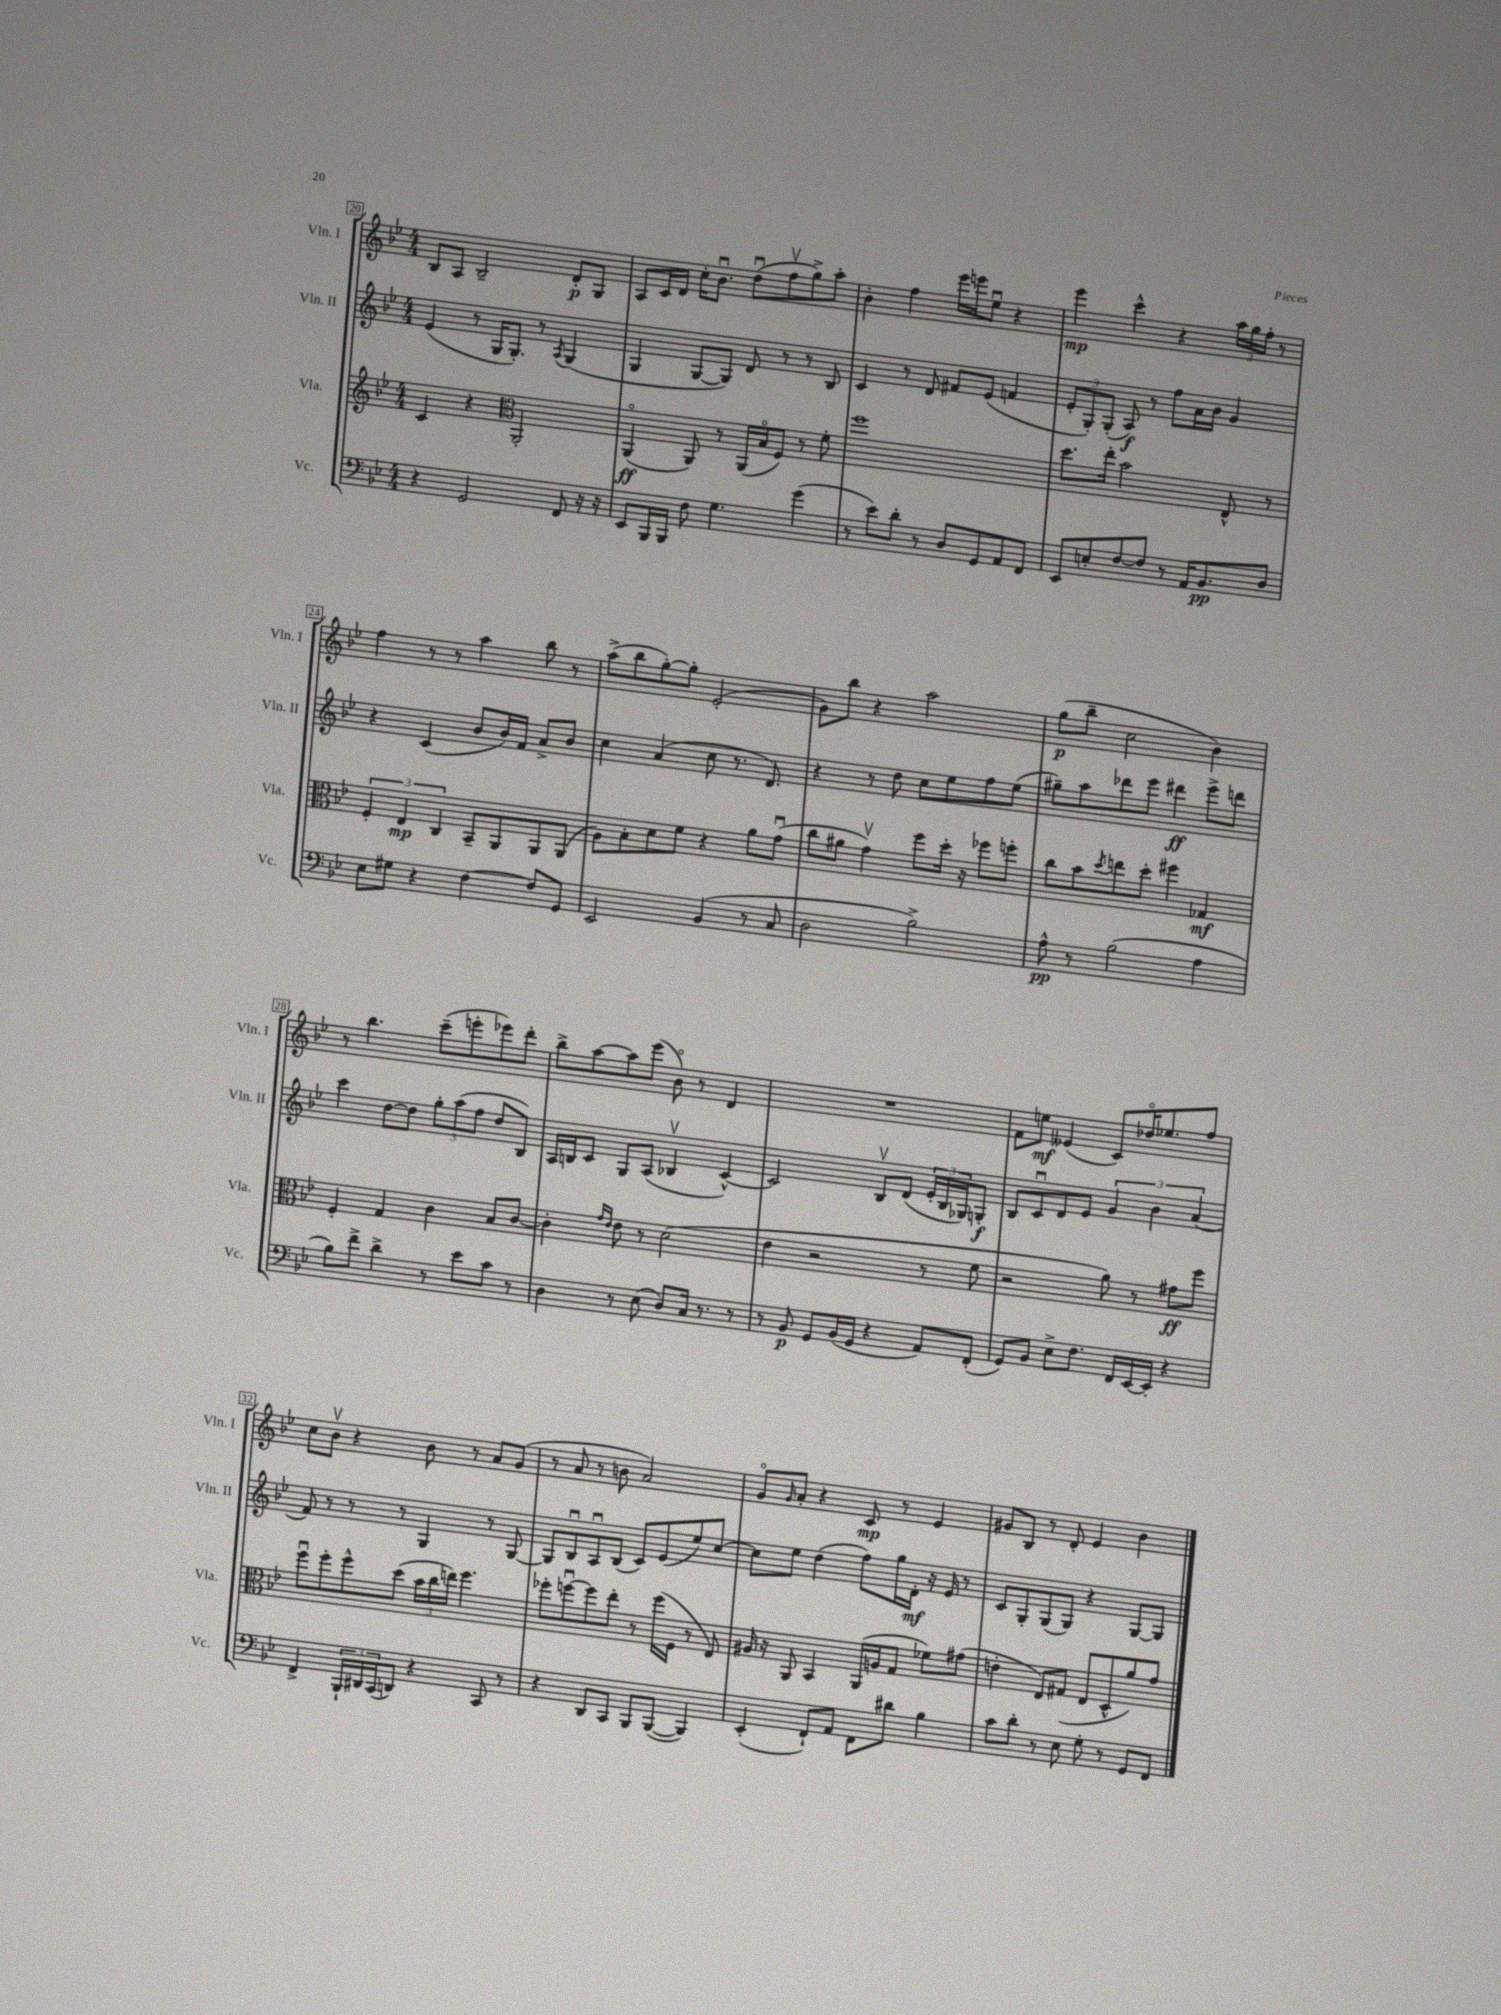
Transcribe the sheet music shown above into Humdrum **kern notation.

**kern	**dynam	**kern	**dynam	**kern	**dynam	**kern	**dynam
*part4	*part4	*part3	*part3	*part2	*part2	*part1	*part1
*staff4	*staff4	*staff3	*staff3	*staff2	*staff2	*staff1	*staff1
*I"Vc.	*	*I"Vla.	*	*I"Vln. II	*	*I"Vln. I	*
*I'Vc.	*	*I'Vla.	*	*I'Vln. II	*	*I'Vln. I	*
*clefF4	*	*clefG2	*	*clefG2	*	*clefG2	*
*k[b-e-]	*	*k[b-e-]	*	*k[b-e-]	*	*k[b-e-]	*
*M4/4	*	*M4/4	*	*M4/4	*	*M4/4	*
=20	=20	=20	=20	=20	=20	=20	=20
4r	.	4c/	.	(4e-/	.	8B-/L	.
.	.	.	.	.	.	8A/J	.
2GG/	.	4r	.	8r	.	2B-~/	.
.	.	.	.	16G/KL	.	.	.
.	.	.	.	8.G'/J)	.	.	.
*	*	*clefC3	*	*	*	*	*
.	.	2AA'/	.	.	.	.	.
.	.	.	.	8r	.	.	.
.	.	.	.	8qA/	.	.	.
8FF/	.	.	.	(4G/	.	8d'/L	p
16r	.	.	.	.	.	8G/J	.
16r	.	.	.	.	.	.	.
=21	=21	=21	=21	=21	=21	=21	=21
8EE-/L	.	(4AA/	ff	4G/	.	8A/L	.
16BBB-/L	.	.	.	.	.	16c/L	.
16BBB-/JJ	.	.	.	.	.	16d/JJ	.
8F\	.	8AA/)	.	[8G/L	.	16cc'\KL	.
.	.	.	.	.	.	8.b-u\J	.
4.G\	.	8r	.	8G/J])	.	.	.
.	.	(16AA/LL	.	8d/	.	(8ddu\L	.
.	.	16B-/J	.	.	.	.	.
.	.	8F/J)	.	8r	.	8ffv\	.
(4g\	.	8r	.	8r	.	8gg^\)	.
.	.	8f'\	.	8B-/	.	8aa'\J	.
=22	=22	=22	=22	=22	=22	=22	=22
8r	.	1ff	.	4c/	.	4b-'\	.
8e-\L)	.	.	.	.	.	.	.
8d'\J	.	.	.	8r	.	4ff\	.
8r	.	.	.	8d/	.	.	.
8D/L	.	.	.	8f#X/L	.	16eee-\LL	.
.	.	.	.	.	.	16eeen\J	.
8GG/	.	.	.	(8e-/J	.	8ee-u\J	.
8AA/	.	.	.	4fn/	.	4r	.
8FF/J	.	.	.	.	.	.	.
=23	=23	=23	=23	=23	=23	=23	=23
8EE-/L	.	8.dd\L	.	12e-'/L	.	4eee-\	mp
.	.	.	.	12G'/)	.	.	.
8En'/	.	.	.	.	.	.	.
.	.	.	.	(12G'/J	.	.	.
.	.	16ee-'\Jk	.	.	.	.	.
[8F/	.	2b-\	.	8A/)	f	4ccc^^\	.
8F/J]	.	.	.	8r	.	.	.
8r	.	.	.	8ff\L	.	4r	.
16AA/KL	.	.	.	16a\L	.	.	.
8.BB-/	pp	.	.	16b-\JJ	.	.	.
.	.	8E-^^/	.	4g/	.	24aa\LL	.
.	.	.	.	.	.	24gg\	.
.	.	.	.	.	.	24ff'\JJ	.
8D/J	.	8r	.	.	.	8r	.
!!LO:LB:g=z
=24	=24	=24	=24	=24	=24	=24	=24
8E-\L	.	6F'/	.	4r	.	4ff\	.
8G#X\J	.	.	.	.	.	.	.
.	.	6E-/	mp	.	.	.	.
4r	.	.	.	(4c/	.	8r	.
.	.	6C/	.	.	.	.	.
.	.	.	.	.	.	8r	.
[4F\	.	8BB-~/L	.	8b-/L	.	4aa\	.
.	.	8AA/	.	16b-/L)	.	.	.
.	.	.	.	16f/JJ	.	.	.
8F/L]	.	8AA/	.	8a^/L	.	8bb-\	.
8GG/J	.	(8AA/J	.	8b-/J	.	8r	.
=25	=25	=25	=25	=25	=25	=25	=25
2EE-/	.	8A\L)	.	4cc\	.	(8aa^\L	.
.	.	8B-'\	.	.	.	8bb-\	.
.	.	8d\	.	(4a/	.	[8gg'\)	.
.	.	8f\J	.	.	.	8gg'\J]	.
(4BB-/	.	4r	.	8cc\	.	(2e-'/	.
.	.	.	.	8.r	.	.	.
8r	.	8a\L	.	.	.	.	.
.	.	.	.	8.d/)	.	.	.
8C/	.	(8gu\J	.	.	.	.	.
=26	=26	=26	=26	=26	=26	=26	=26
2D\	.	8cc\L	.	4r	.	8g\L)	.
.	.	8a#X\J	.	.	.	8bb-\J	.
.	.	4gv\)	.	8r	.	4r	.
.	.	.	.	8dd\	.	.	.
2B-^\)	.	8ff\L	.	8cc\L	.	2aa\	.
.	.	16dd'\Jk	.	8ee-\	.	.	.
.	.	16r	.	.	.	.	.
.	.	8ff-X\L	.	8ff\	.	.	.
.	.	8ffn'\J	.	(8ee-\J	.	.	.
=27	=27	=27	=27	=27	=27	=27	=27
8A^^\	pp	8cc\L	.	8gg#X~\L)	.	(8gg\L	p
8r	.	8b-\	.	8aa\	.	8bb-~\J	.
.	.	8qdd/	.	.	.	.	.
(2B-\	.	8een\	.	8ddd-X\	.	2cc\	.
.	.	8dd'\J	.	8eee-\J	.	.	.
.	.	4ff#X\	.	4ddd#X\	ff	.	.
4A\	.	4G-X/	mf	8eee-^\L	.	4b-\)	.
.	.	.	.	8dddn\J	.	.	.
!!LO:LB:g=z
=28	=28	=28	=28	=28	=28	=28	=28
8B-\L)	.	4F'/	.	4ccc\	.	8r	.
8f^\J	.	.	.	.	.	4.bb-\	.
4d^\	.	4G/	.	[8dd\L	.	.	.
.	.	.	.	8dd\J]	.	.	.
8r	.	4c\	.	12gg'\L	.	(8ccc~\L	.
.	.	.	.	(12aa\	.	.	.
8e-\L	.	.	.	.	.	8eeen'\	.
.	.	.	.	12ff\J	.	.	.
8c\J	.	8B-/L	.	8dd/L	.	8eee-X\)	.
8r	.	[8c/J	.	8B-/J)	.	8ddd'\J	.
=29	=29	=29	=29	=29	=29	=29	=29
4D\	.	4c'\]	.	16A/LL	.	8bb-^\L	.
.	.	.	.	16Bn/J	.	.	.
.	.	.	.	8c/J	.	[8aa\	.
.	.	16qqg/LL	.	.	.	.	.
.	.	16qqe-/JJ	.	.	.	.	.
8r	.	8e-\	.	8G/L	.	8aa\]	.
(8E-\	.	8r	.	(8A/J	.	(8eee-\J	.
8D/L)	.	(2d\	.	4B-Xv/	.	8b-\)	.
16C/Jk	.	.	.	.	.	8r	.
8.r	.	.	.	.	.	.	.
.	.	.	.	[4c^^/)	.	4d/	.
8r	.	.	.	.	.	.	.
=30	=30	=30	=30	=30	=30	=30	=30
8r	.	4e-\	.	2c/]	.	1r	.
8BB-/	p	.	.	.	.	.	.
8GG/L	.	2r	.	.	.	.	.
(16BB-/L	.	.	.	.	.	.	.
16GG/JJ	.	.	.	.	.	.	.
4r	.	.	.	8B-v/L	.	.	.
.	.	.	.	(8d/J	.	.	.
8AA/L)	.	8r	.	24e-'/LL	.	.	.
.	.	.	.	24B-/	.	.	.
.	.	.	.	24G-X/J)	.	.	.
(8FF'/J	.	8f\	.	8Gn'/J	f	.	.
=31	=31	=31	=31	=31	=31	=31	=31
8GG/L)	.	2r	.	8B-/L	.	8f\L	.
8BB-/J	.	.	.	8cu/	.	8een\J	mf
8E-^\L	.	.	.	8d/	.	(4e--X/	.
8.F\J	.	.	.	8e-/J	.	.	.
.	.	8a\)	.	6g/	.	8c/L)	.
16FF/LL	.	.	.	.	.	.	.
[16EE-/	.	8r	.	.	.	16dd-X/K	.
.	.	.	.	6b-\	.	.	.
16EE-'/JJ]	.	.	.	.	.	8.ee-X/	.
4r	.	8g#X\L	ff	.	.	.	.
.	.	.	.	(6a/	.	.	.
.	.	8ff\J	.	.	.	8ff/J	.
!!LO:LB:g=z
=32	=32	=32	=32	=32	=32	=32	=32
4FF^/	.	8ffu\L	.	8f/)	.	8cc\L	.
.	.	8ff'\	.	8r	.	8b-v\J	.
24BBB-`/LL	.	8ff^^\	.	8r	.	4r	.
24DD#X/	.	.	.	.	.	.	.
(24CC/J	.	.	.	.	.	.	.
8DDn/J)	.	(8dd\J	.	8r	.	.	.
4r	.	24b-\LL	.	4G/	.	8b-\	.
.	.	24cc\	.	.	.	.	.
.	.	24een\JJ)	.	.	.	.	.
.	.	4.ff\	.	.	.	8r	.
8CC/	.	.	.	8r	.	8a/L	.
8r	.	.	.	[8G/	.	(8g/J	.
=33	=33	=33	=33	=33	=33	=33	=33
4r	.	8ff-X'\L	.	8G/L]	.	8r	.
.	.	[8ffnu\	.	8B-u/	.	8a/	.
8DD/L	.	8ff\]	.	8Au/	.	8r	.
8CC/J	.	8ee-'\J	.	(8B-/J	.	8bn\	.
8BBB-/L	.	8r	.	8c/L)	.	2a/)	.
([8BBB-/J	.	(16ff\LL	.	(8e-/	.	.	.
.	.	16F\JJ	.	.	.	.	.
4BBB-/])	.	8r	.	8ee-/)	.	.	.
.	.	8E-/)	.	[8cc/J	.	.	.
=34	=34	=34	=34	=34	=34	=34	=34
(4EE-'/	.	16A#X/	.	8cc\L]	.	8g/L	.
.	.	16r	.	.	.	.	.
.	.	.	.	.	.	16qqg/	.
.	.	8AA/	.	8ee-\J	.	8a'/J	.
8FF`/L)	.	4BB-/	.	(4dd\	.	4r	.
8AA/J	.	.	.	.	.	.	.
8FF\L	.	(16AA/LL	.	8ff\L)	.	8c/	mp
.	.	16An/J	.	.	.	.	.
8d#X\J	.	8G/J	.	16gg\L	.	8r	.
.	.	.	.	16d'\JJ	mf	.	.
4B-\	.	8f-X\L)	.	16r	.	4e-/	.
.	.	.	.	16e-/	.	.	.
.	.	(8g#X\J	.	8r	.	.	.
=35	=35	=35	=35	=35	=35	=35	=35
8c\L	.	4en'\	.	8c/L	.	8g#X/L	.
8d'\J	.	.	.	8G'/	.	8B-/J	.
8r	.	8E-/L)	.	(8G/	.	8r	.
8E-\	.	(8G#X/J	.	8G/J)	.	8d'/	.
8G'\	.	8E-/L	.	4r	.	4e-/	.
8r	.	8D^^/	.	.	.	.	.
8GG/L	.	8a/)	.	[8G/L	.	4b-\	.
8FF/J	.	8g/J	.	8G/J]	.	.	.
==	==	==	==	==	==	==	==
*-	*-	*-	*-	*-	*-	*-	*-
